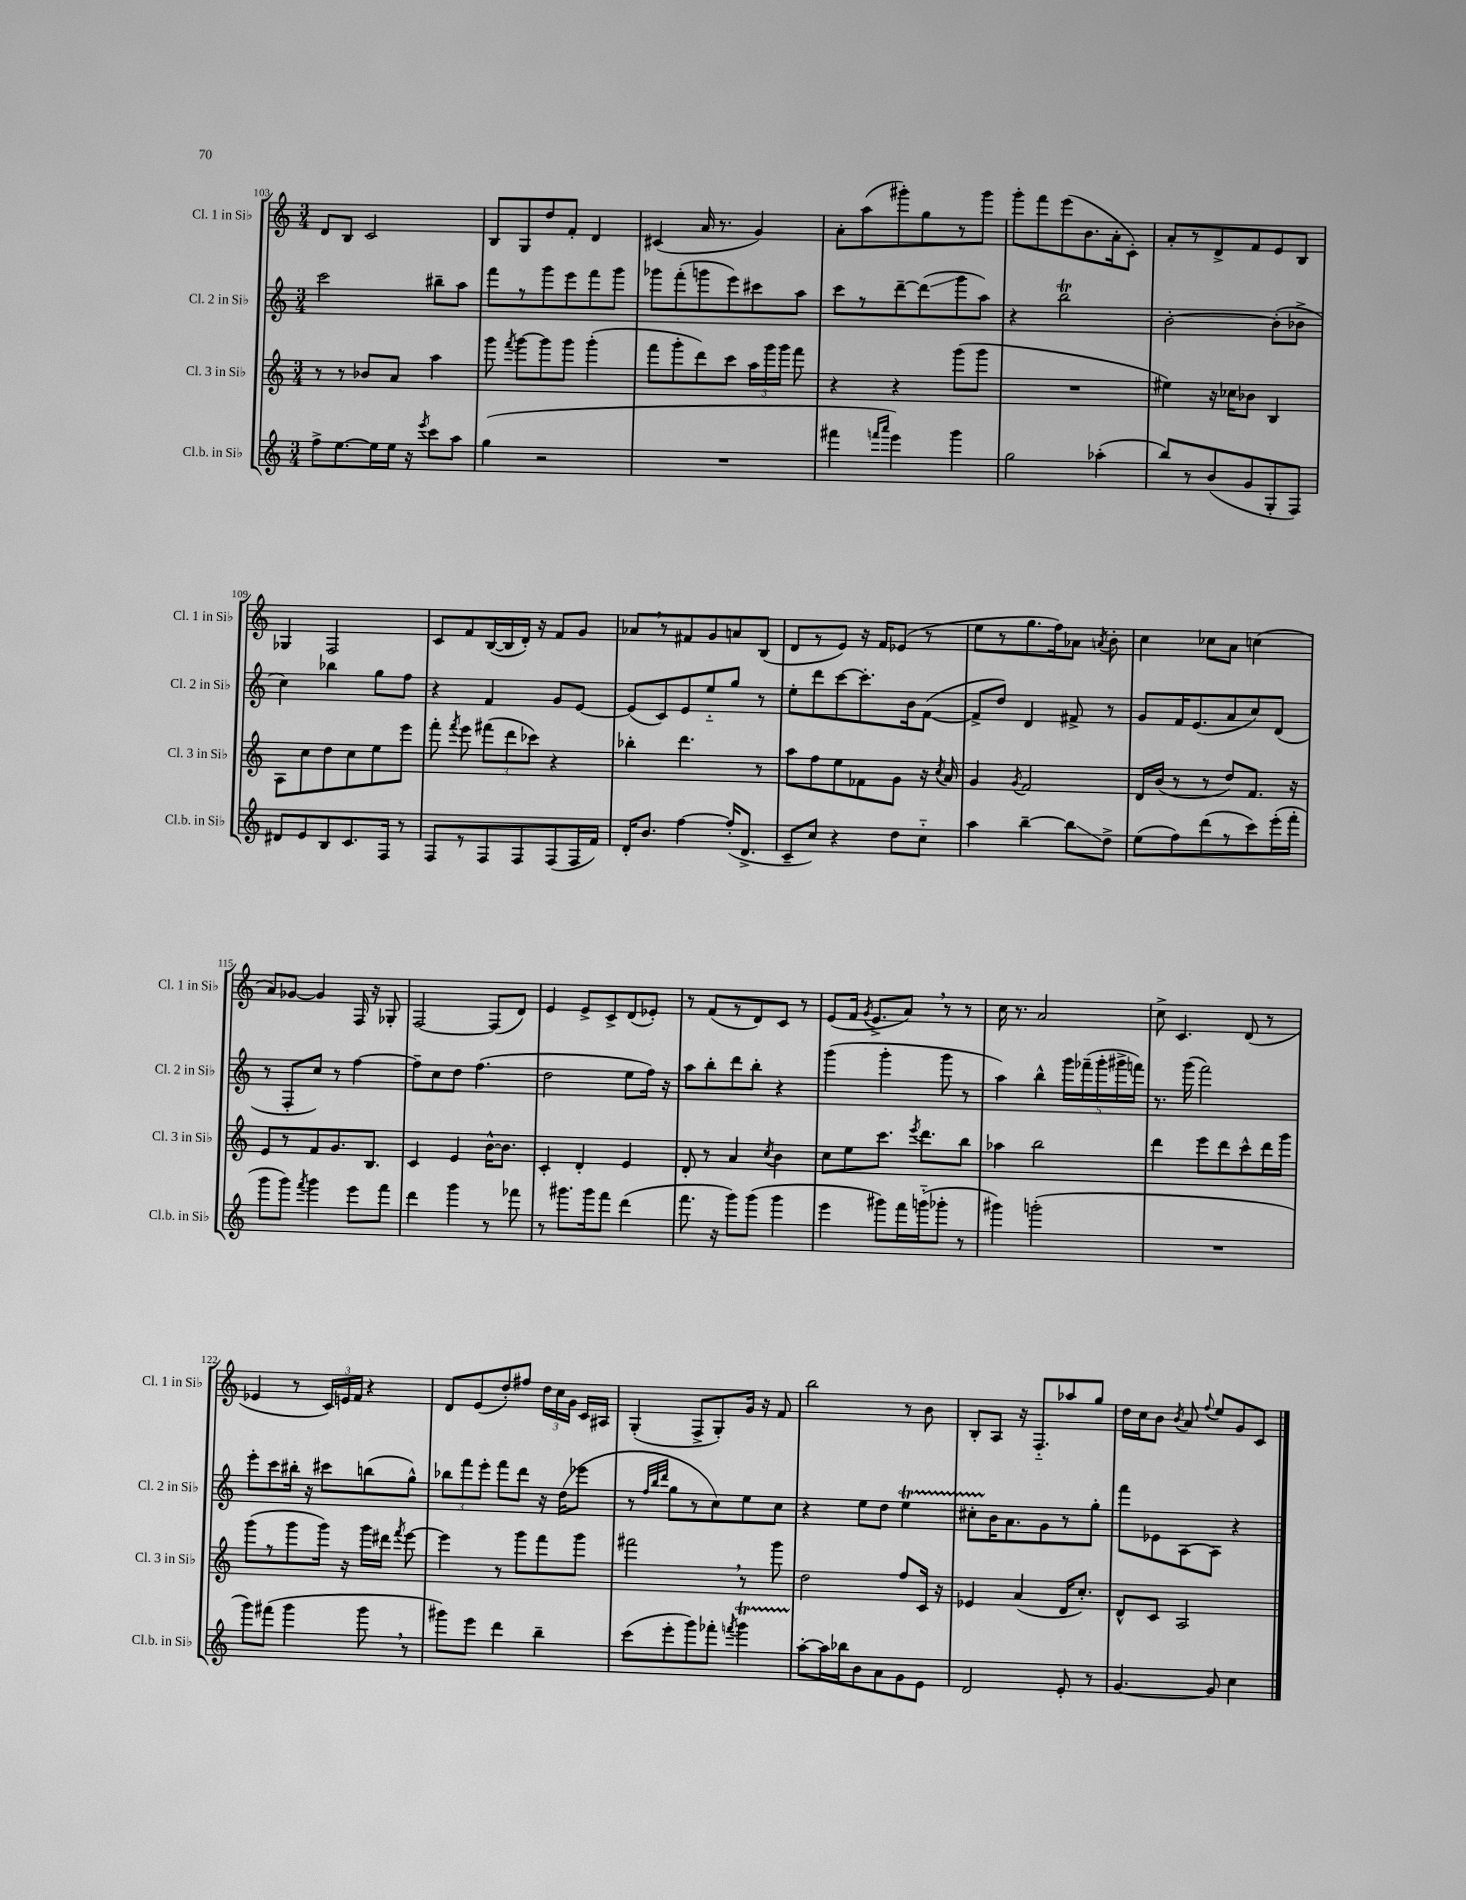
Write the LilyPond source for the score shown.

<<
\new StaffGroup <<
\new Staff = "s0" \with { instrumentName = "Cl. 1 in Sib" shortInstrumentName = "Cl. 1 in Sib" } {
    \clef treble \key c \major \numericTimeSignature \time 3/4
    \autoBeamOff d'8[ b8] c'2 |
    b8[ g8 d''8 f'8]-. d'4 |
    cis'4( a'16 r8. g'4) |
    a'8[-. a''8( gis'''8-.) g''8 r8 gis'''8] |
    g'''8[-. f'''8 e'''8( b'8. a'16-. c'8]-.) |
    a'8[-. r8 d'8-> f'8 e'8 b8] |
    ges4 f2 |
    c'8[ f'8 b16~( b16 d'16]-.) r16 f'8[ g'8] |
    aes'8[ \breathe r8 fis'8 g'8 a'8 b8]( |
    d'8[ r8 e'8]) r16 f'16[ ees'8]( r8 |
    e''8[ r8 g''8. f''16) aes'8] \acciaccatura { a'8 } b'8-. |
    c''4 ces''8[ a'8] c''4( |
    a'8[) ges'8]~ ges'4 f16 r16 ges8-. |
    f2~ f8[( d'8]) |
    e'4 e'8[-> c'8-> d'8( ees'8]-.) |
    r8 f'8[( r8 d'8) c'8] r8 |
    e'8[( f'16] \acciaccatura { g'8 } e'8.[-> a'8]) \breathe r8 r8 |
    c''16 r8. a'2 |
    c''8-> c'4. d'8( r8 |
    ees'4 r8 \tuplet 3/2 { c'16[) e'16 f'16] } r4 |
    d'8[ e'8( d''8-.) fis''8] \tuplet 3/2 { d''16[ c''16 g'16] } c'16[ ais16] |
    g4-.( f8[-> g8-.) g'16] r16 f'8 |
    b''2 r8 b'8 |
    b8[-. a8] r16 f8.[-_ aes''8 g''8] |
    d''16[ c''16 b'8] \acciaccatura { b'8 } a'8 \appoggiatura { f''8 } e''8[ g'8 c'8] \bar "|." |
}
\new Staff = "s1" \with { instrumentName = "Cl. 2 in Sib" shortInstrumentName = "Cl. 2 in Sib" } {
    \clef treble \key c \major \numericTimeSignature \time 3/4
    \autoBeamOff c'''2 bis''8[-- a''8] |
    f'''8[ r8 g'''8 e'''8 f'''8 g'''8] |
    ges'''8[ f'''8-.( g'''8 e'''8) cis'''8 a''8] |
    c'''8[ r8 d'''8~-- d'''8\glissando( g'''8 a''8]) |
    r4 b''2\trill |
    b'2~-. b'8[-.( bes'8]-> |
    c''4) bes''4 g''8[ f''8] |
    r4 f'4 g'8[ e'8]~ |
    e'8[( c'8) e'8 e''8-_ g''8] r8 |
    e''8[-. d'''8 c'''8~ c'''8.-. b'16 f'8]~( |
    f'8[-> d''8]) d'4 fis'8-> r8 |
    g'8[ f'16 e'8.( a'8 c''8) d'8]( |
    r8 f8[-. c''8]) r8 f''4~ |
    f''8[-- c''8 d''8] f''4.( |
    d''2 e''8[ f''16]) r16 |
    a''8[ b''8-. d'''8 b''8]-. r4 |
    g'''4( g'''4-. g'''8 r8 |
    a''4) b''4-^ \tuplet 5/4 { g'''16[ fes'''16--( g'''16-. gis'''16-> f'''16]) } |
    r8. g'''16( f'''2) |
    e'''8[-. c'''8 bis''16]-. r16 cis'''8[ b''8( g''8]-^) |
    \tuplet 3/2 { bes''8[ f'''8 e'''8]-. } f'''8[ d'''8] r16 d''16[( ees'''8] |
    r8 \grace { f''32[ b''32 d'''32] } g''8[ r8 c''8) e''8 c''8] |
    r4 e''8[ d''8] e''4\startTrillSpan |
    cis''8[-. b'16\stopTrillSpan a'8. g'8 r8 g''8]-. |
    f'''8[ ees'8 a8~ a8] r4 \bar "|." |
}
\new Staff = "s2" \with { instrumentName = "Cl. 3 in Sib" shortInstrumentName = "Cl. 3 in Sib" } {
    \clef treble \key c \major \numericTimeSignature \time 3/4
    \autoBeamOff r8 r8 bes'8[ a'8] a''4 |
    g'''8 \acciaccatura { f'''8 } g'''8[~ g'''8 g'''8] g'''4-.( |
    f'''8[ g'''8-. d'''8) c'''8] \tuplet 3/2 { a''16[ g'''16 g'''16] } f'''8 |
    r4 r4 g'''8[( g'''8] |
    R2. |
    eis''4) r16 ces''16[ bes'8] b4 |
    a8[ c''8 d''8 c''8 e''8 e'''8] |
    f'''8-. \acciaccatura { f'''8 } e'''8 \tuplet 3/2 { fis'''8[( d'''8 ces'''8]) } r4 |
    bes''4-. d'''4. r8 |
    a''8[ f''8 e''8 fes'8 g'8] r16 \acciaccatura { c''8 } a'16 |
    g'4 \acciaccatura { g'8 } f'2 |
    d'16[ b'16]( r8 r8 d''8[) f'8.] r16 |
    e'8[ r8 f'8 g'8. b8.] |
    c'4 e'4 b'16[~-^ b'8.] |
    c'4-. d'4-. e'4 |
    d'8-. r8 a'4 \acciaccatura { c''8 } b'4 |
    c''8[ e''8 c'''8.] \acciaccatura { e'''8 } d'''8.[ b''8] |
    aes''4 b''2 |
    d'''4 e'''8[ d'''8 c'''8-^ d'''16 g'''16] |
    g'''8[( r8 g'''8 g'''16]) r16 g'''16[ dis'''16] \acciaccatura { f'''8 } e'''8~ |
    e'''4 r8 g'''8[ f'''8 g'''8] |
    fis'''2 \breathe r8 g'''8 |
    d''2 f''8[ c'16] r16 |
    ees'4 a'4( d'16[ c''8.]-.) |
    d'8[-^ c'8] a2 \bar "|." |
}
\new Staff = "s3" \with { instrumentName = "Cl.b. in Sib" shortInstrumentName = "Cl.b. in Sib" } {
    \clef treble \key c \major \numericTimeSignature \time 3/4
    \autoBeamOff f''8[-> e''8.~ e''16 e''16] r16 \acciaccatura { e'''8 } c'''8[ a''8] |
    g''4( r2 |
    R2. |
    fis'''4 \grace { f'''16[ a'''16] } e'''4) g'''4 |
    g''2 aes''4-.( |
    b''8[) r8 b'8( g'8 g8-. f8]) |
    dis'8[ e'8 b8 c'8. f16] r8 |
    f8[ r8 f8 f8 f8( f16 f'16]) |
    d'16[-. b'8.] f''4~ f''16[-.( d'8.]-> |
    c'8[-- c''8]) r4 d''8[ c''8]-_ |
    a''4 b''4~-- b''8[\glissando d''8]-> |
    e''8[( f''8) d'''8( r8 c'''8) e'''16-.( f'''16]-. |
    g'''8[ g'''8]) \acciaccatura { f'''8 } g'''4 e'''8[ f'''8] |
    d'''4 g'''4 r8 fes'''8 |
    r8 gis'''8.[ gis'''16 f'''8] d'''4( |
    f'''8. r16 g'''8[) g'''8]( g'''4 |
    e'''4 gis'''8[) f'''16 g'''16-_( ges'''8]-. r8 |
    gis'''4) g'''2-.( |
    R2. |
    g'''8[) fis'''8]( g'''4 g'''8 \breathe r8 |
    gis'''8[) e'''8] d'''4 b''4-- |
    c'''8[( e'''8-. g'''8) fes'''8]-. \acciaccatura { f'''8 } g'''4\startTrillSpan |
    a''8[~-.\stopTrillSpan a''16 bes''16 b'8 a'8 g'8 e'8] |
    d'2 e'8-. r8 |
    g'4.~ g'8 c''4 \bar "|." |
}
>>
>>
\layout { \context { \Score currentBarNumber = #103 } }
